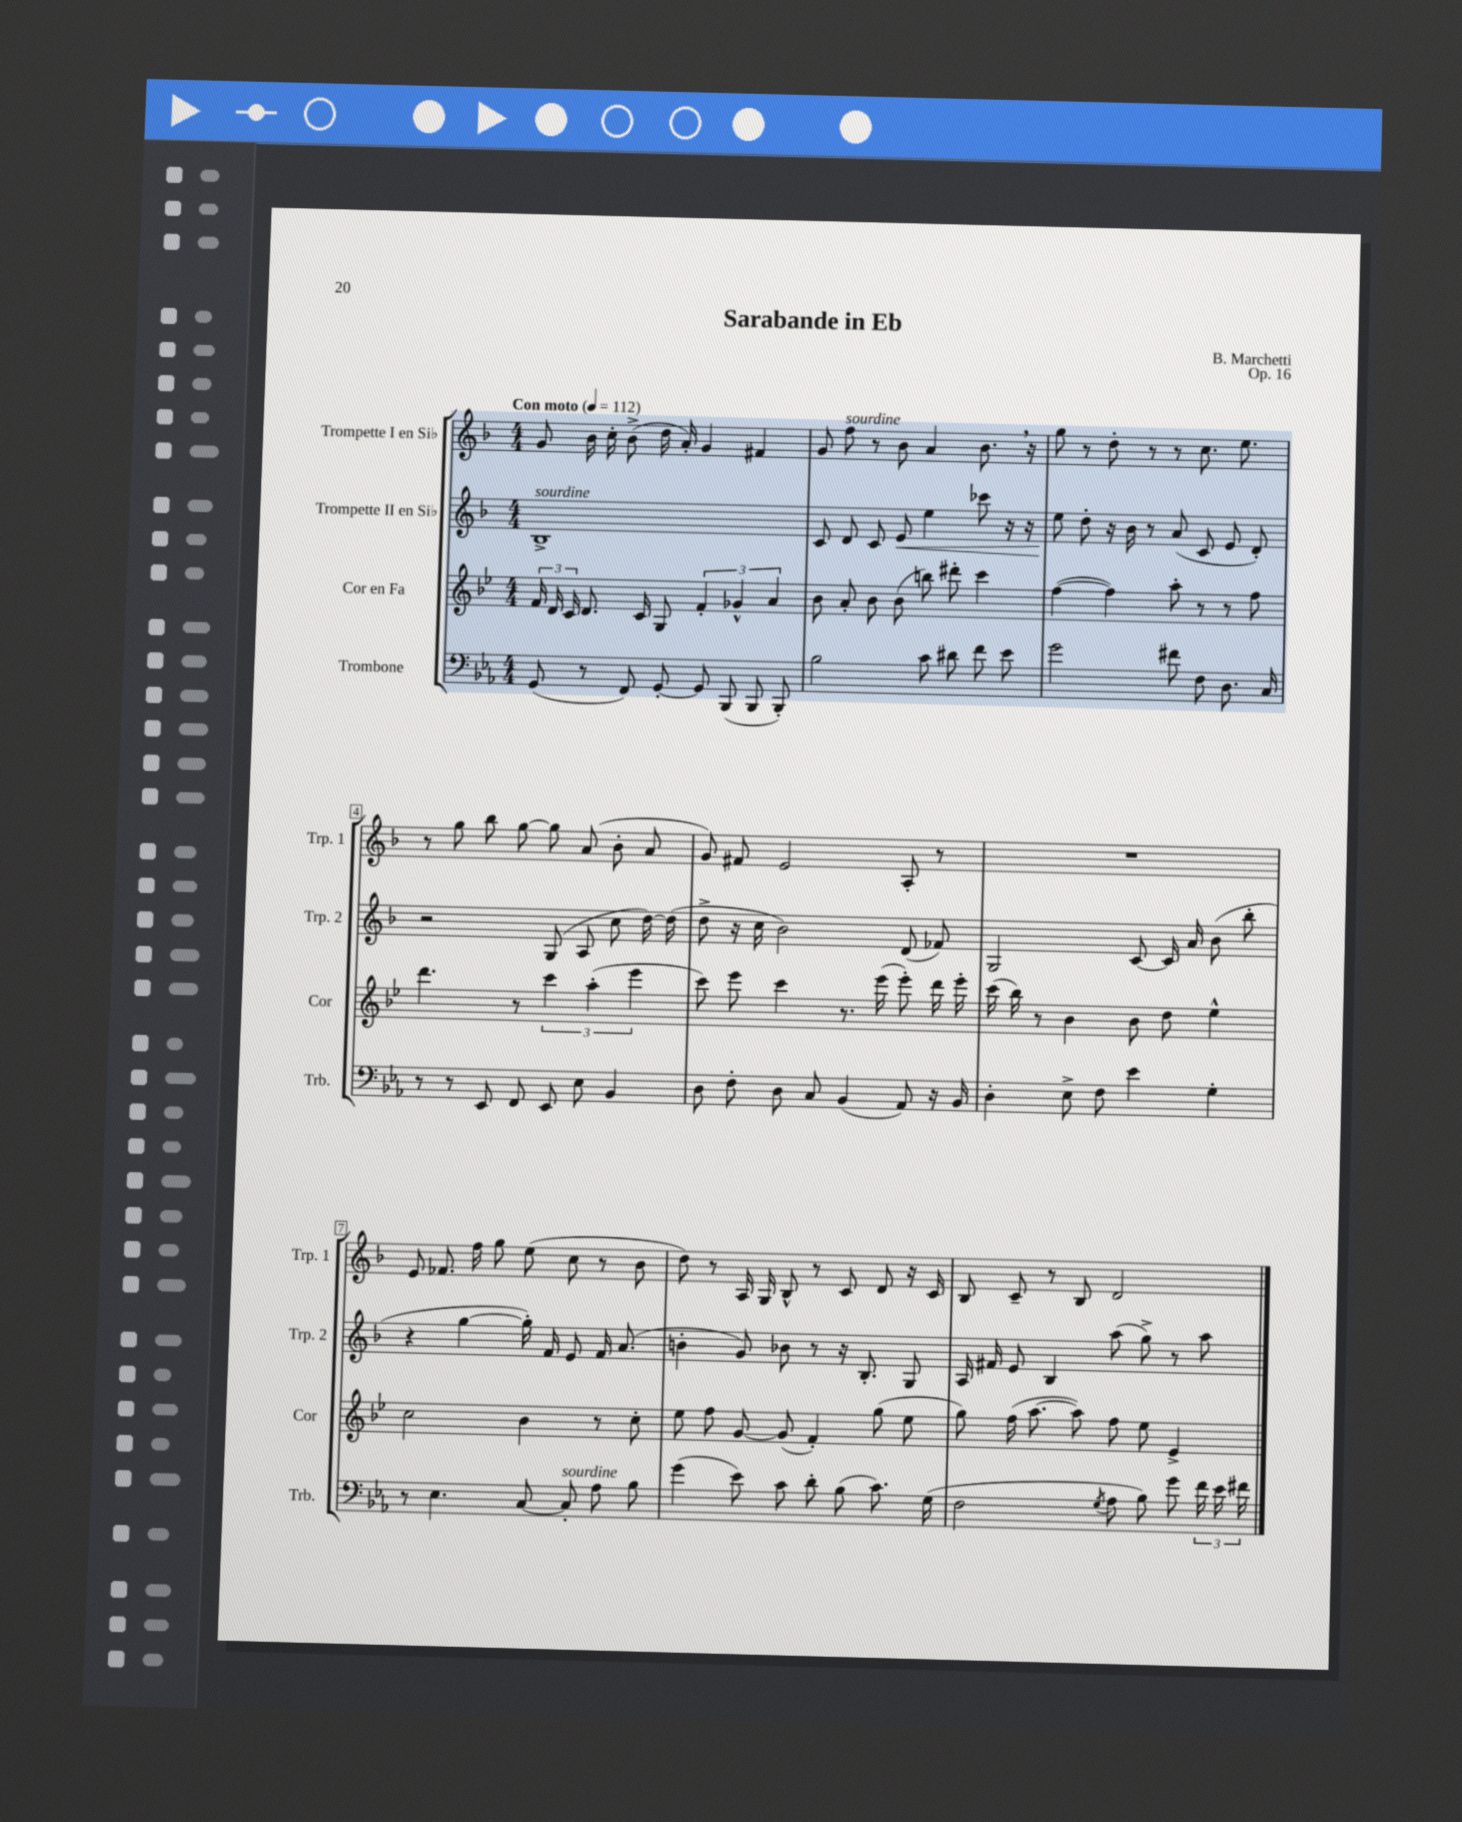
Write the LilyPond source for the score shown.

\header { title = "Sarabande in Eb" composer = "B. Marchetti" opus = "Op. 16" }
<<
\new StaffGroup <<
\new Staff = "s0" \with { instrumentName = "Trompette I en Sib" shortInstrumentName = "Trp. 1" } {
    \clef treble \key f \major \numericTimeSignature \time 4/4 \tempo "Con moto" 4 = 112
    \autoBeamOff g'8 bes'16 c''16-. bes'8->( d''16 a'16-.) g'4 fis'4 |
    g'8 f''8^\markup { \italic "sourdine" } r8 bes'8 a'4 bes'8. \breathe r16 |
    g''8 r8 d''8-. r8 r8 c''8. e''8. |
    r8 g''8 bes''8 g''8~ g''8 a'8( bes'8-. a'8 |
    g'8) fis'8 e'2 a8-. r8 |
    R1 |
    e'8 fes'8. f''16 g''8 e''8( c''8 r8 bes'8 |
    d''8) r8 a16 g16 bes8-^ r8 c'8 d'8 r16 c'16 |
    bes8 c'8-- r8 bes8 d'2 \bar "|." |
}
\new Staff = "s1" \with { instrumentName = "Trompette II en Sib" shortInstrumentName = "Trp. 2" } {
    \clef treble \key f \major \numericTimeSignature \time 4/4
    \autoBeamOff bes1->^\markup { \italic "sourdine" } |
    c'8 d'8 c'8 e'8\< e''4 ces'''8 r16 r16 |
    e''8\! d''8-. r16 bes'16 r8 a'8( c'8 e'8 d'8-.) |
    r2 g8( a8 c''8 d''16~) d''16( |
    d''8-> r16 c''16 bes'2) d'8( fes'8) |
    g2 c'8~ c'16 a'16 bes'8( bes''8-. |
    r4 g''4~ g''16-.) f'16 e'8 f'16 a'8.( |
    b'4-. g'8) bes'8 r8 r16 bes8.-. g8 |
    a16 fis'16 e'8 bes4 a''8( g''8->) r8 a''8 \bar "|." |
}
\new Staff = "s2" \with { instrumentName = "Cor en Fa" shortInstrumentName = "Cor" } {
    \clef treble \key bes \major \numericTimeSignature \time 4/4
    \autoBeamOff \tuplet 3/2 { f'16 d'16 c'16 } d'8. c'16 g8 \tuplet 3/2 { f'4-. ges'4-^ a'4 } |
    bes'8 a'8-. bes'8 bes'8( b''8) dis'''8-. c'''4 |
    f''4~( f''4) a''8-. r8 r8 f''8 |
    d'''4. r8 \tuplet 3/2 { c'''4 a''4-.( ees'''4 } |
    c'''8) ees'''8 c'''4 r8. ees'''16( ees'''8-.) d'''16 ees'''16-. |
    c'''16( bes''16) r8 bes'4 bes'8 d''8 ees''4-^ |
    c''2 bes'4 r8 c''8-. |
    ees''8 f''8 g'8~ g'8( f'4-.) g''8( ees''8 |
    g''8) f''16( a''8.~ a''8) f''8 ees''8 ees'4-> \bar "|." |
}
\new Staff = "s3" \with { instrumentName = "Trombone" shortInstrumentName = "Trb." } {
    \clef bass \key ees \major \numericTimeSignature \time 4/4
    \autoBeamOff g,8( r8 f,8) g,8~-. g,8 bes,,8( bes,,8 bes,,8-.) |
    bes2 c'8 dis'8 f'8 ees'8 |
    g'2 fis'8 f8 d8. c16 |
    r8 r8 ees,8 f,8 ees,8 ees8 bes,4 |
    d8 f8-. d8 c8 bes,4( aes,8) r16 bes,16 |
    d4-. ees8-> f8 ees'4 g4-. |
    r8 ees4. c8~ c8-.^\markup { \italic "sourdine" } aes8 bes8 |
    g'4( ees'8) c'8 d'8-. bes8( c'8.) g16( |
    f2 \acciaccatura { g8 } aes8 bes8) g'8 \tuplet 3/2 { f'16 ees'16 fis'16 } \bar "|." |
}
>>
>>
\layout { \context { \Score \override BarNumber.stencil = #(make-stencil-boxer 0.1 0.3 ly:text-interface::print) } }
